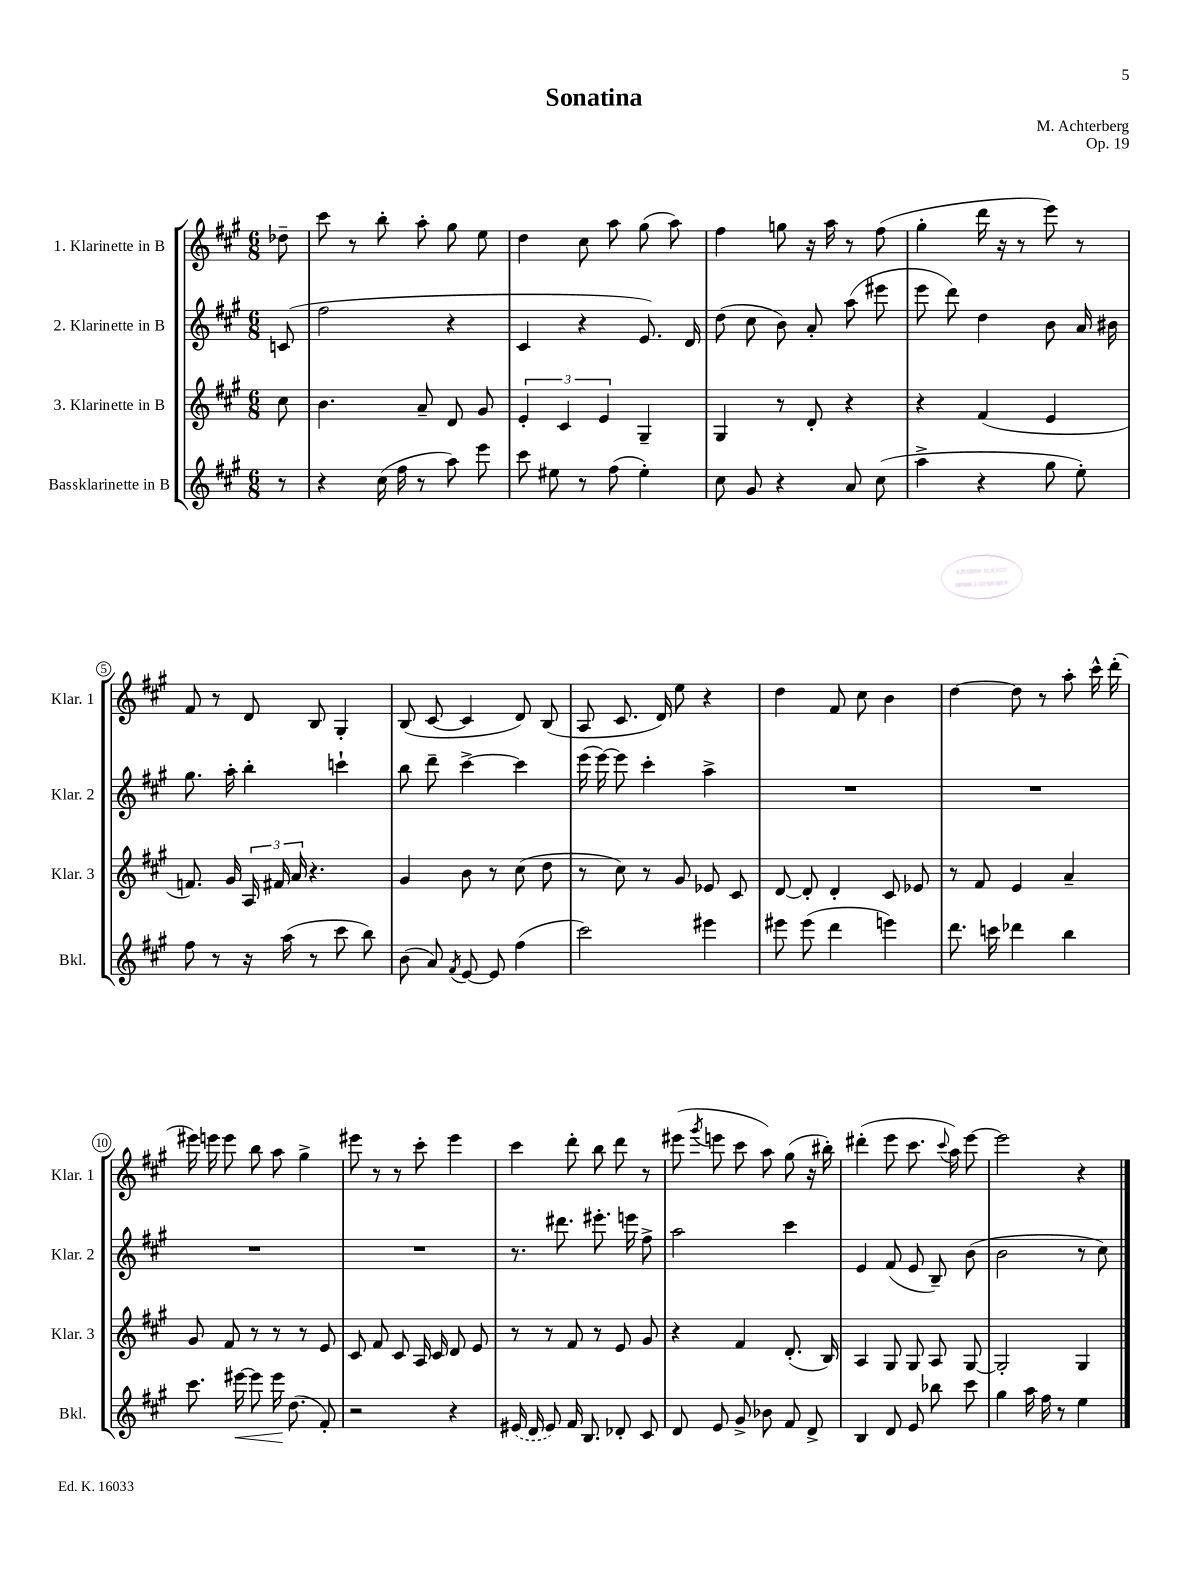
\header { title = "Sonatina" composer = "M. Achterberg" opus = "Op. 19" }
<<
\new StaffGroup <<
\new Staff = "s0" \with { instrumentName = "1. Klarinette in B" shortInstrumentName = "Klar. 1" } {
    \clef treble \key a \major \numericTimeSignature \time 6/8 \partial 8
    \autoBeamOff des''8-- |
    cis'''8 r8 b''8-. a''8-. gis''8 e''8 |
    d''4 cis''8 a''8 gis''8( a''8) |
    fis''4 g''8 r16 a''16 r8 fis''8( |
    gis''4-. d'''16 r16 r8 e'''8) r8 |
    fis'8 r8 d'8 b8 gis4-. |
    b8( cis'8~ cis'4 d'8) b8( |
    a8 cis'8. d'16) e''8 r4 |
    d''4 fis'8 cis''8 b'4 |
    d''4~ d''8 r8 a''8-. cis'''16-^ d'''16-.( |
    eis'''16) e'''16 e'''8 b''8 a''8 gis''4-> |
    eis'''8 r8 r8 cis'''8-. eis'''4 |
    cis'''4 d'''8-. b''8 d'''8 r8 |
    eis'''8( \acciaccatura { gis'''8 } e'''8 cis'''8 a''8) gis''8( r16 bis''16-.) |
    dis'''4-.( e'''8 cis'''8. \appoggiatura { cis'''8 } a''16) e'''8~ |
    e'''2 r4 \bar "|." |
}
\new Staff = "s1" \with { instrumentName = "2. Klarinette in B" shortInstrumentName = "Klar. 2" } {
    \clef treble \key a \major \numericTimeSignature \time 6/8 \partial 8
    \autoBeamOff c'8( |
    fis''2 r4 |
    cis'4 r4 e'8.) d'16 |
    d''8( cis''8 b'8) a'8-. a''8( eis'''8 |
    e'''8 d'''8) d''4 b'8 a'16 bis'16 |
    gis''8. a''16-. b''4-. c'''4-! |
    b''8 d'''8-- cis'''4~-> cis'''4 |
    e'''16( e'''16~) e'''8 cis'''4-. a''4-> |
    R2. |
    R2. |
    R2. |
    R2. |
    r8. dis'''8. eis'''8.-. e'''16 fis''8-> |
    a''2 cis'''4 |
    e'4 fis'8( e'8 b8--) b'8( |
    b'2 r8 cis''8) \bar "|." |
}
\new Staff = "s2" \with { instrumentName = "3. Klarinette in B" shortInstrumentName = "Klar. 3" } {
    \clef treble \key a \major \numericTimeSignature \time 6/8 \partial 8
    \autoBeamOff cis''8 |
    b'4. a'8-- d'8 gis'8 |
    \tuplet 3/2 { e'4-. cis'4 e'4 } gis4-- |
    gis4 r8 d'8-. r4 |
    r4 fis'4( e'4 |
    f'8.) gis'16 \tuplet 3/2 { a16 fis'16 a'16 } r4. |
    gis'4 b'8 r8 cis''8( d''8 |
    r8 cis''8) r8 gis'8 ees'8 cis'8 |
    d'8~ d'8-. d'4-. cis'8 ees'8 |
    r8 fis'8 e'4 a'4-- |
    gis'8 fis'8 r8 r8 r8 e'8 |
    cis'8 fis'8 cis'8 a16 cis'16 d'8 e'8 |
    r8 r8 fis'8 r8 e'8 gis'8 |
    r4 fis'4 d'8.-.( b16) |
    a4 gis8 gis8 a8 gis8~ |
    gis2-. gis4 \bar "|." |
}
\new Staff = "s3" \with { instrumentName = "Bassklarinette in B" shortInstrumentName = "Bkl." } {
    \clef treble \key a \major \numericTimeSignature \time 6/8 \partial 8
    \autoBeamOff r8 |
    r4 cis''16( fis''16 r8 a''8) e'''8 |
    cis'''8 eis''8 r8 fis''8( eis''4-.) |
    cis''8 gis'8 r4 a'8 cis''8( |
    a''4-> r4 gis''8 e''8-.) |
    fis''8 r8 r16 a''16( r8 cis'''8 b''8) |
    b'8( a'8) \acciaccatura { fis'8 } e'8~ e'8 fis''4( |
    cis'''2) eis'''4 |
    eis'''8 eis'''8( d'''4 e'''4) |
    d'''8. c'''16 des'''4 b''4 |
    cis'''8. eis'''16~\< eis'''8 eis'''16\! d''8.( fis'8-.) |
    r2 r4 |
    \once \slurDashed eis'16( d'16 eis'8) fis'16 b8. des'8-. cis'8 |
    d'8 e'8 gis'8-> bes'8 fis'8 d'8-> |
    b4 d'8 e'8 bes''8 cis'''8 |
    gis''4 a''16 fis''16 r8 e''4 \bar "|." |
}
>>
>>
\layout { \context { \Score \override BarNumber.stencil = #(make-stencil-circler 0.1 0.3 ly:text-interface::print) } }
